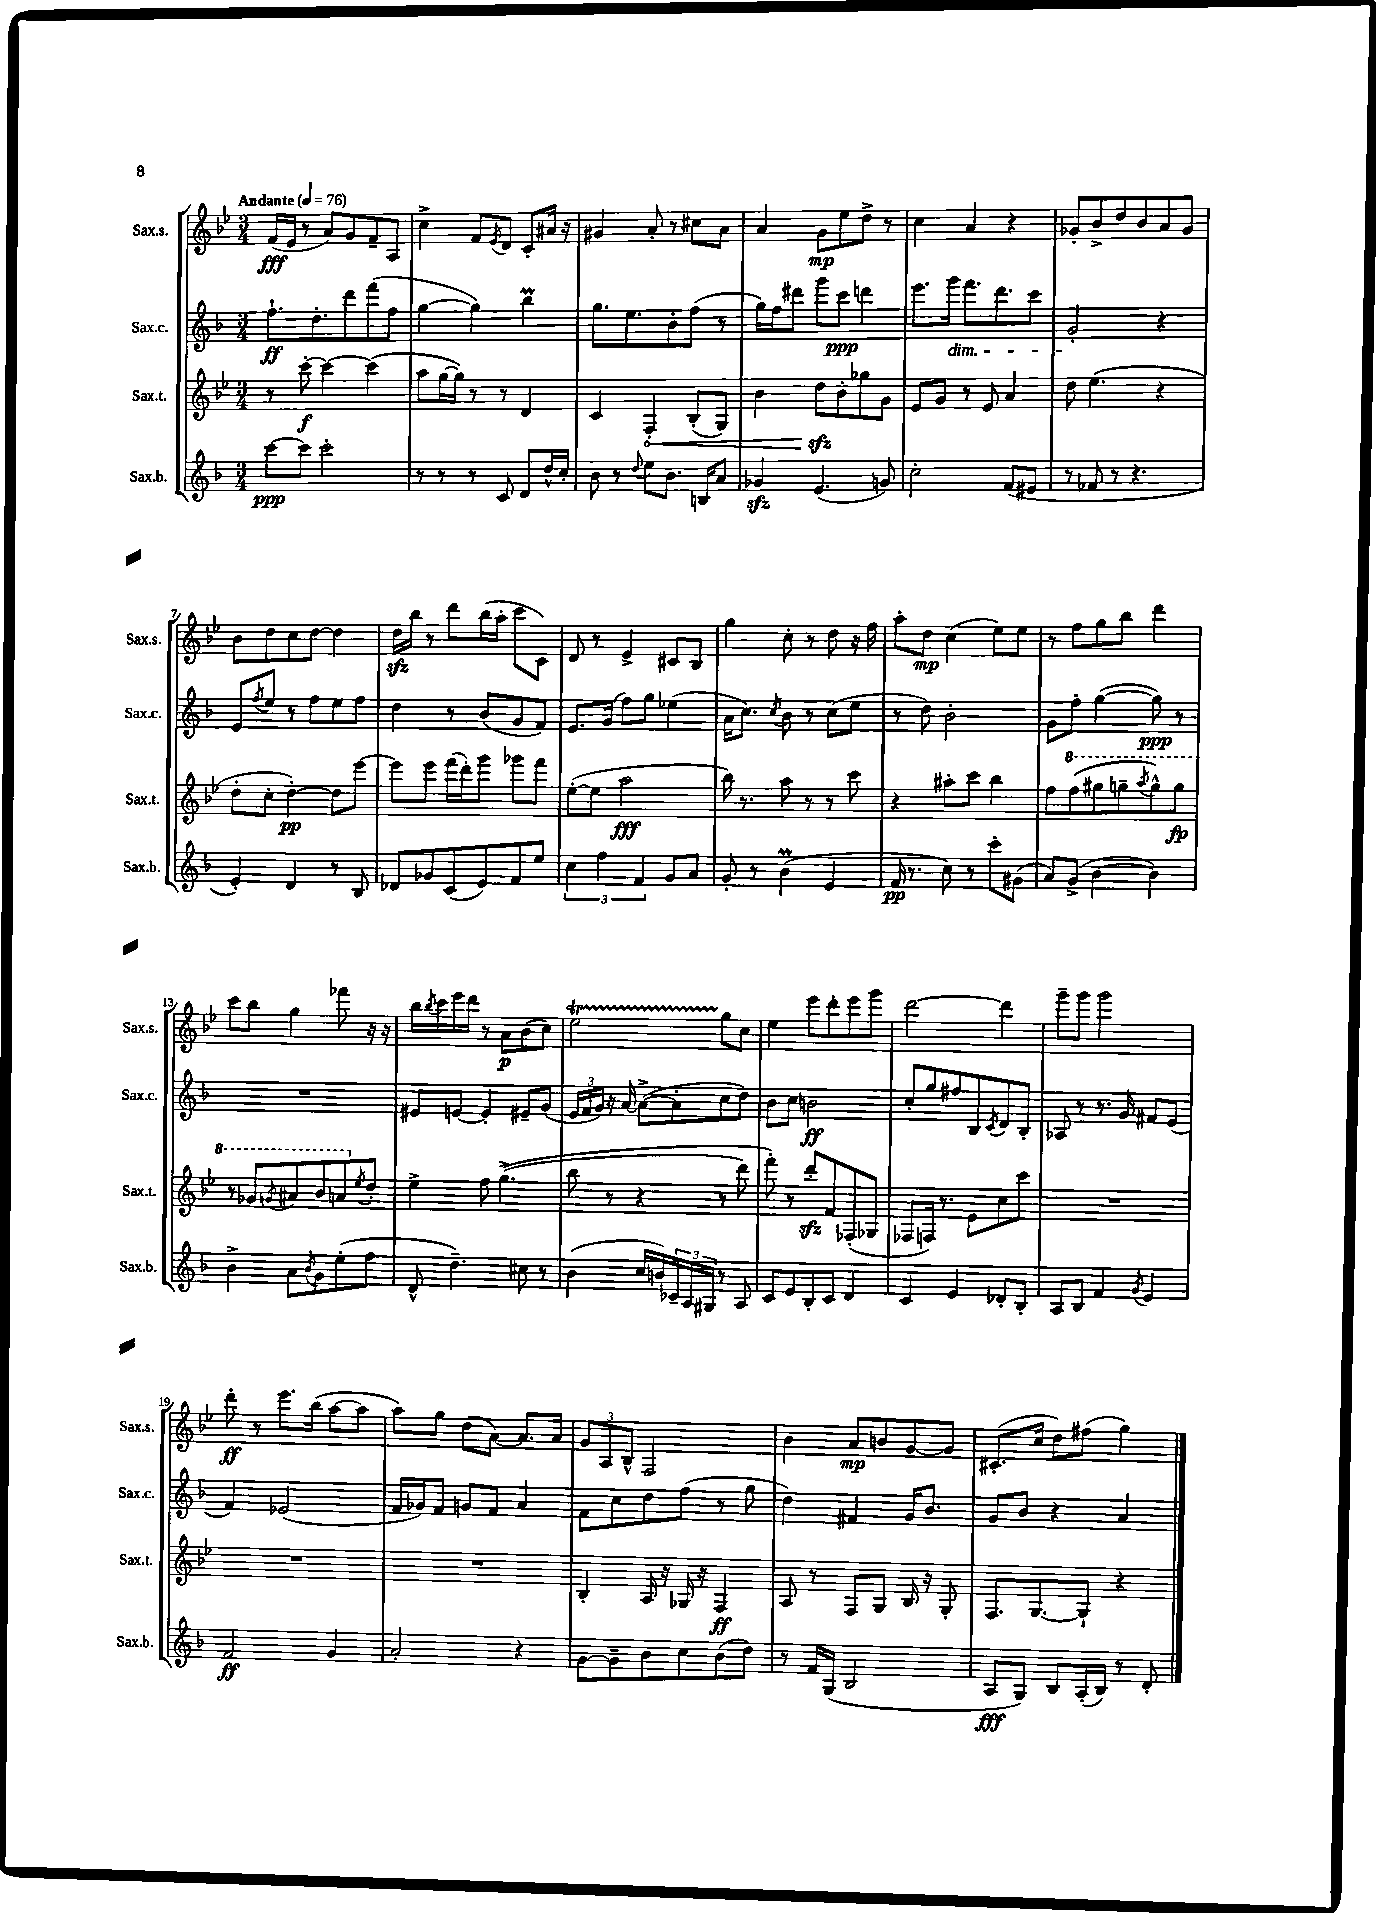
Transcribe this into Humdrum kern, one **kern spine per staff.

**kern	**dynam	**kern	**dynam	**kern	**dynam	**kern	**dynam
*part4	*part4	*part3	*part3	*part2	*part2	*part1	*part1
*staff4	*staff4	*staff3	*staff3	*staff2	*staff2	*staff1	*staff1
*I"Sax.b.	*	*I"Sax.t.	*	*I"Sax.c.	*	*I"Sax.s.	*
*I'Sax.b.	*	*I'Sax.t.	*	*I'Sax.c.	*	*I'Sax.s.	*
*clefG2	*	*clefG2	*	*clefG2	*	*clefG2	*
*k[b-]	*	*k[b-e-]	*	*k[b-]	*	*k[b-e-]	*
*M3/4	*	*M3/4	*	*M3/4	*	*M3/4	*
*MM76	*	*MM76	*	*MM76	*	*MM76	*
=1	=1	=1	=1	=1	=1	=1	=1
!	!	!	!	!	!	!LO:TX:a:B:t=Andante	!
[8ccc\L	ppp	8r	.	8.ff`\L	ff	(16f/LL	fff
.	.	.	.	.	.	16e-/JJ	.
8ccc\J]	.	[8ccc'\	f	.	.	8r	.
.	.	.	.	8.dd'\	.	.	.
2ccc'\	.	4ccc\_	.	.	.	8a/L)	.
.	.	.	.	8ddd\	.	8g/	.
.	.	(4ccc\]	.	(8fff\	.	8f~/	.
.	.	.	.	8ff\J	.	8A/J	.
=2	=2	=2	=2	=2	=2	=2	=2
8r	.	8aa\L	.	[4gg\	.	4cc^\	.
8r	.	[16gg\L	.	.	.	.	.
.	.	16gg\JJ])	.	.	.	.	.
8r	.	8r	.	4gg\])	.	8f/L	.
.	.	.	.	.	.	8qe-/	.
8c/	.	8r	.	.	.	8d/J	.
8d/L	.	4d/	.	4bb-M\	.	8c'/L	.
16dd^^/L	.	.	.	.	.	16a#X/Jk	.
16cc'/JJ	.	.	.	.	.	16r	.
=3	=3	=3	=3	=3	=3	=3	=3
8b-\	.	4c/	.	8.gg\L	.	4g#X/	.
8r	.	.	.	.	.	.	.
.	.	.	.	8.ee\	.	.	.
8qqdd/	.	.	.	.	.	.	.
!	!	!	!LO:HP:b	!	!	!	!
8ee\L	.	4F'/	<	.	.	8a'/	.
8.b-\J	.	.	.	8b-'\	.	8r	.
.	.	(8B-'/L	.	(8ff\J	.	8cc#X\L	.
16Bn/KL	.	.	.	.	.	.	.
8a/J	.	8G/J)	.	8r	.	8a\J	.
=4	=4	=4	=4	=4	=4	=4	=4
4g-Xzz/	.	4b-\	.	16gg\LL)	.	4a/	.
.	.	.	.	16ff\J	.	.	.
.	.	.	.	8ddd#X\J	.	.	.
(4.e/	.	8ddzz\L	.	8ggg\L	.	8g\L	mp
.	.	8b-'\	[	8ccc\J	ppp	8ee-\	.
.	.	8gg-X\	.	4dddn\	.	8dd^\J	.
8gn/)	.	8g\J	.	.	.	8r	.
=5	=5	=5	=5	=5	=5	=5	=5
2cc'\	.	8e-/L	.	8.eee\L	.	4cc\	.
.	.	8g/J	.	.	.	.	.
!	!	!	!	!LO:TX:b:i:t=dim.	!	!	!
.	.	.	.	16ggg\Jk	.	.	.
.	.	8r	.	8.fff\L	.	4a/	.
.	.	8e-/	.	.	.	.	.
.	.	.	.	8.ddd\	.	.	.
(8f/L	.	4a/	.	.	.	4r	.
8e#X/J	.	.	.	8ccc\J	.	.	.
=6	=6	=6	=6	=6	=6	=6	=6
8r	.	8dd\	.	2g'/	.	8g-X'/L	.
8f-X/	.	(4.ee-\	.	.	.	8b-^/	.
8r	.	.	.	.	.	8dd/	.
4.r	.	.	.	.	.	8b-/	.
.	.	4r	.	4r	.	8a/	.
.	.	.	.	.	.	8g-/J	.
!!LO:LB:g=z
=7	=7	=7	=7	=7	=7	=7	=7
4e'/)	.	8dd'\L	.	8e/L	.	8b-\L	.
.	.	.	.	8qff/	.	.	.
.	.	8cc'\J	.	8ee/J	.	8dd\	.
4d/	.	[4dd'\)	pp	8r	.	8cc\	.
.	.	.	.	8ff\L	.	[8dd\J	.
8r	.	8dd\L]	.	8ee\	.	4dd\]	.
8B-/	.	[8eee-\J	.	8ff\J	.	.	.
=8	=8	=8	=8	=8	=8	=8	=8
8d-X/L	.	8eee-\L]	.	4dd\	.	16ddzz\LL	.
.	.	.	.	.	.	16bb-\JJ	.
8g-X/	.	8eee-\J	.	.	.	8r	.
(8c/	.	(16fff\LL	.	8r	.	8ddd\L	.
.	.	16ddd'\J)	.	.	.	.	.
8e/)	.	8ggg\J	.	(8b-/L	.	(16bb-\L	.
.	.	.	.	.	.	16aa'\JJ	.
8f/	.	8ggg-X\L	.	8g/	.	8ccc\L	.
8ee/J	.	8fff\J	.	8f/J)	.	8c\J)	.
=9	=9	=9	=9	=9	=9	=9	=9
6cc\	.	([8ee-'\L	.	8.e/L	.	8d/	.
.	.	8ee-\J]	.	.	.	8r	.
6ff\	.	.	.	.	.	.	.
.	.	.	.	(16g/Jk	.	.	.
.	.	2aa\	fff	8ff\L)	.	4e-^/	.
6f/	.	.	.	.	.	.	.
.	.	.	.	8gg\J	.	.	.
8g/L	.	.	.	(4ee-X\	.	8c#X/L	.
8a/J	.	.	.	.	.	8B-/J	.
=10	=10	=10	=10	=10	=10	=10	=10
8g'/	.	16bb-\)	.	16a\KL	.	4gg\	.
.	.	8.r	.	8.cc\J)	.	.	.
8r	.	.	.	.	.	.	.
.	.	.	.	8qcc/	.	.	.
(4b-M\	.	8aa\	.	8b-\	.	8cc'\	.
.	.	8r	.	8r	.	8r	.
4e/	.	8r	.	(8cc\L	.	8dd\	.
.	.	8ccc\	.	8ee\J	.	16r	.
.	.	.	.	.	.	16ff\	.
=11	=11	=11	=11	=11	=11	=11	=11
16f/	pp	4r	.	8r	.	8aa'\L	.
8.r	.	.	.	.	.	.	.
.	.	.	.	8dd\)	.	8dd\J	mp
8cc\)	.	8aa#X'\L	.	2b-'\	.	(4cc\	.
8r	.	8ccc\J	.	.	.	.	.
8ccc'\L	.	4bb-\	.	.	.	8ee-\L)	.
(8g#X\J	.	.	.	.	.	8ee-\J	.
=12	=12	=12	=12	=12	=12	=12	=12
8a/L)	.	8ff\L	.	8g\L	.	8r	.
*	*	*8va	*	*	*	*	*
(8g^/J	.	(8fff\	.	8ff'\J	.	8ff\L	.
[4b-\	.	8ggg#X\	.	([4gg\	.	8gg\	.
.	.	8gggn~\	.	.	.	8bb-\J	.
.	.	8qaaa/	.	.	.	.	.
4b-\])	.	8ggg^^\)	.	8gg\])	ppp	4ddd\	.
.	.	8ggg\J	fp	8r	.	.	.
!!LO:LB:g=z
=13	=13	=13	=13	=13	=13	=13	=13
4b-^\	.	8r	.	2.r	.	8ccc\L	.
.	.	8gg-X/L	.	.	.	8bb-\J	.
.	.	8qggn/	.	.	.	.	.
8a\L	.	8aa#X/	.	.	.	4gg\	.
8qb-/	.	.	.	.	.	.	.
8g\	.	8bb-/	.	.	.	.	.
(8ee'\	.	8aan/	.	.	.	8fff-X\	.
*	*	*X8va	*	*	*	*	*
.	.	8qee-/	.	.	.	.	.
8ff\J	.	8dd'/J	.	.	.	16r	.
.	.	.	.	.	.	16r	.
=14	=14	=14	=14	=14	=14	=14	=14
8d^^/	.	4ee-^\	.	8e#X/L	.	16bb-\LL	.
.	.	.	.	.	.	8qbb-/	.
.	.	.	.	.	.	16ccc\	.
4.dd~\)	.	.	.	[8en/J	.	16eee-\	.
.	.	.	.	.	.	16ddd\JJ	.
.	.	8ff\	.	4e'/]	.	8r	.
.	.	((4.gg^\	.	.	.	8a\L	p
8cc#X\	.	.	.	8e#X~/L	.	(8b-\	.
8r	.	.	.	(8g/J	.	8cc\J)	.
=15	=15	=15	=15	=15	=15	=15	=15
(4b-\	.	8bb-\	.	24e/LL	.	2ee-T\	.
.	.	.	.	24f/	.	.	.
.	.	.	.	24g/JJ)	.	.	.
.	.	8r	.	16r	.	.	.
.	.	.	.	[16a/	.	.	.
16cc/LL	.	4r	.	(8a^\L_	.	.	.
16bn/)	.	.	.	.	.	.	.
24c-X~/	.	.	.	8a'\]	.	.	.
24A/	.	.	.	.	.	.	.
24G#X/JJ	.	.	.	.	.	.	.
8r	.	8r	.	8cc\	.	8gg\L	.
8A/	.	8ddd\)	.	8dd\J)	.	8cc\J	.
=16	=16	=16	=16	=16	=16	=16	=16
8c/L	.	8fff'\)	.	8b-\L	.	4ee-\	.
8e/	.	8r	.	8cc\J	.	.	.
8B-'/	.	8dddzz'/L	.	2bn\	ff	8eee-\L	.
8c/J	.	8f/	.	.	.	8ddd'\	.
4d/	.	(8F-X'/	.	.	.	8eee-\	.
.	.	8G-X/J	.	.	.	8ggg\J	.
=17	=17	=17	=17	=17	=17	=17	=17
4c/	.	8F-X/L	.	8cc'/L	.	[2ddd\	.
.	.	16Fn/Jk)	.	8gg/	.	.	.
.	.	8.r	.	.	.	.	.
4e/	.	.	.	8ff#X/	.	.	.
.	.	8e-\L	.	8B-/	.	.	.
.	.	.	.	8qc/	.	.	.
8d-X'/L	.	8cc\	.	8d/	.	4ddd\]	.
8B-'/J	.	8ccc\J	.	8B-'/J	.	.	.
=18	=18	=18	=18	=18	=18	=18	=18
8A/L	.	2.r	.	8A-X/	.	8ggg~\L	.
8B-/J	.	.	.	8r	.	8ggg\J	.
4f/	.	.	.	8.r	.	2ggg\	.
.	.	.	.	16g/	.	.	.
8qg/	.	.	.	.	.	.	.
4e/	.	.	.	8f#X/L	.	.	.
.	.	.	.	(8e/J	.	.	.
!!LO:LB:g=z
=19	=19	=19	=19	=19	=19	=19	=19
2f/	ff	2.r	.	4f/)	.	8ddd'\	ff
.	.	.	.	.	.	8r	.
.	.	.	.	(2e-X/	.	8.eee-\L	.
.	.	.	.	.	.	(16bb-\Jk	.
4g/	.	.	.	.	.	[8aa\L	.
.	.	.	.	.	.	8aa\J]	.
=20	=20	=20	=20	=20	=20	=20	=20
2a'/	.	2.r	.	16f/LL	.	8aa\L)	.
.	.	.	.	16g-X/J)	.	.	.
.	.	.	.	8f/J	.	8gg\J	.
.	.	.	.	8gn/L	.	(8dd\L	.
.	.	.	.	8f/J	.	[8a\J)	.
4r	.	.	.	4a/	.	8.a/L]	.
.	.	.	.	.	.	16a/Jk	.
=21	=21	=21	=21	=21	=21	=21	=21
[8g\L	.	4B-'/	.	8f\L	.	12g/L	.
.	.	.	.	.	.	12A/	.
8g~\]	.	.	.	8cc\	.	.	.
.	.	.	.	.	.	12B-^^/J	.
8b-\	.	16A/	.	8dd\	.	2F/	.
.	.	16r	.	.	.	.	.
8cc\	.	16G-X/	.	(8ff\J	.	.	.
.	.	16r	.	.	.	.	.
(8b-\	.	4F/	ff	8r	.	.	.
8dd\J)	.	.	.	8gg\	.	.	.
=22	=22	=22	=22	=22	=22	=22	=22
8r	.	8A/	.	4dd\)	.	4b-\	.
16f/LL	.	8r	.	.	.	.	.
(16G/JJ	.	.	.	.	.	.	.
2B-/	.	8F/L	.	4f#X/	.	8a/L	mp
.	.	8G/J	.	.	.	8bn/	.
.	.	16B-/	.	16g/KL	.	[8g/	.
.	.	16r	.	8.b-/J	.	.	.
.	.	8G'/	.	.	.	8g/J]	.
=23	=23	=23	=23	=23	=23	=23	=23
8A/L	fff	8.F/L	.	8g/L	.	(8.c#X'/L	.
8G/J)	.	.	.	8b-/J	.	.	.
.	.	[8.G/	.	.	.	16cc/Jk	.
8B-/L	.	.	.	4r	.	8dd\L)	.
(16A'/L	.	8G`/J]	.	.	.	(8ff#X\J	.
16B-/JJ)	.	.	.	.	.	.	.
8r	.	4r	.	4a/	.	4gg\)	.
8d'/	.	.	.	.	.	.	.
==	==	==	==	==	==	==	==
*-	*-	*-	*-	*-	*-	*-	*-
